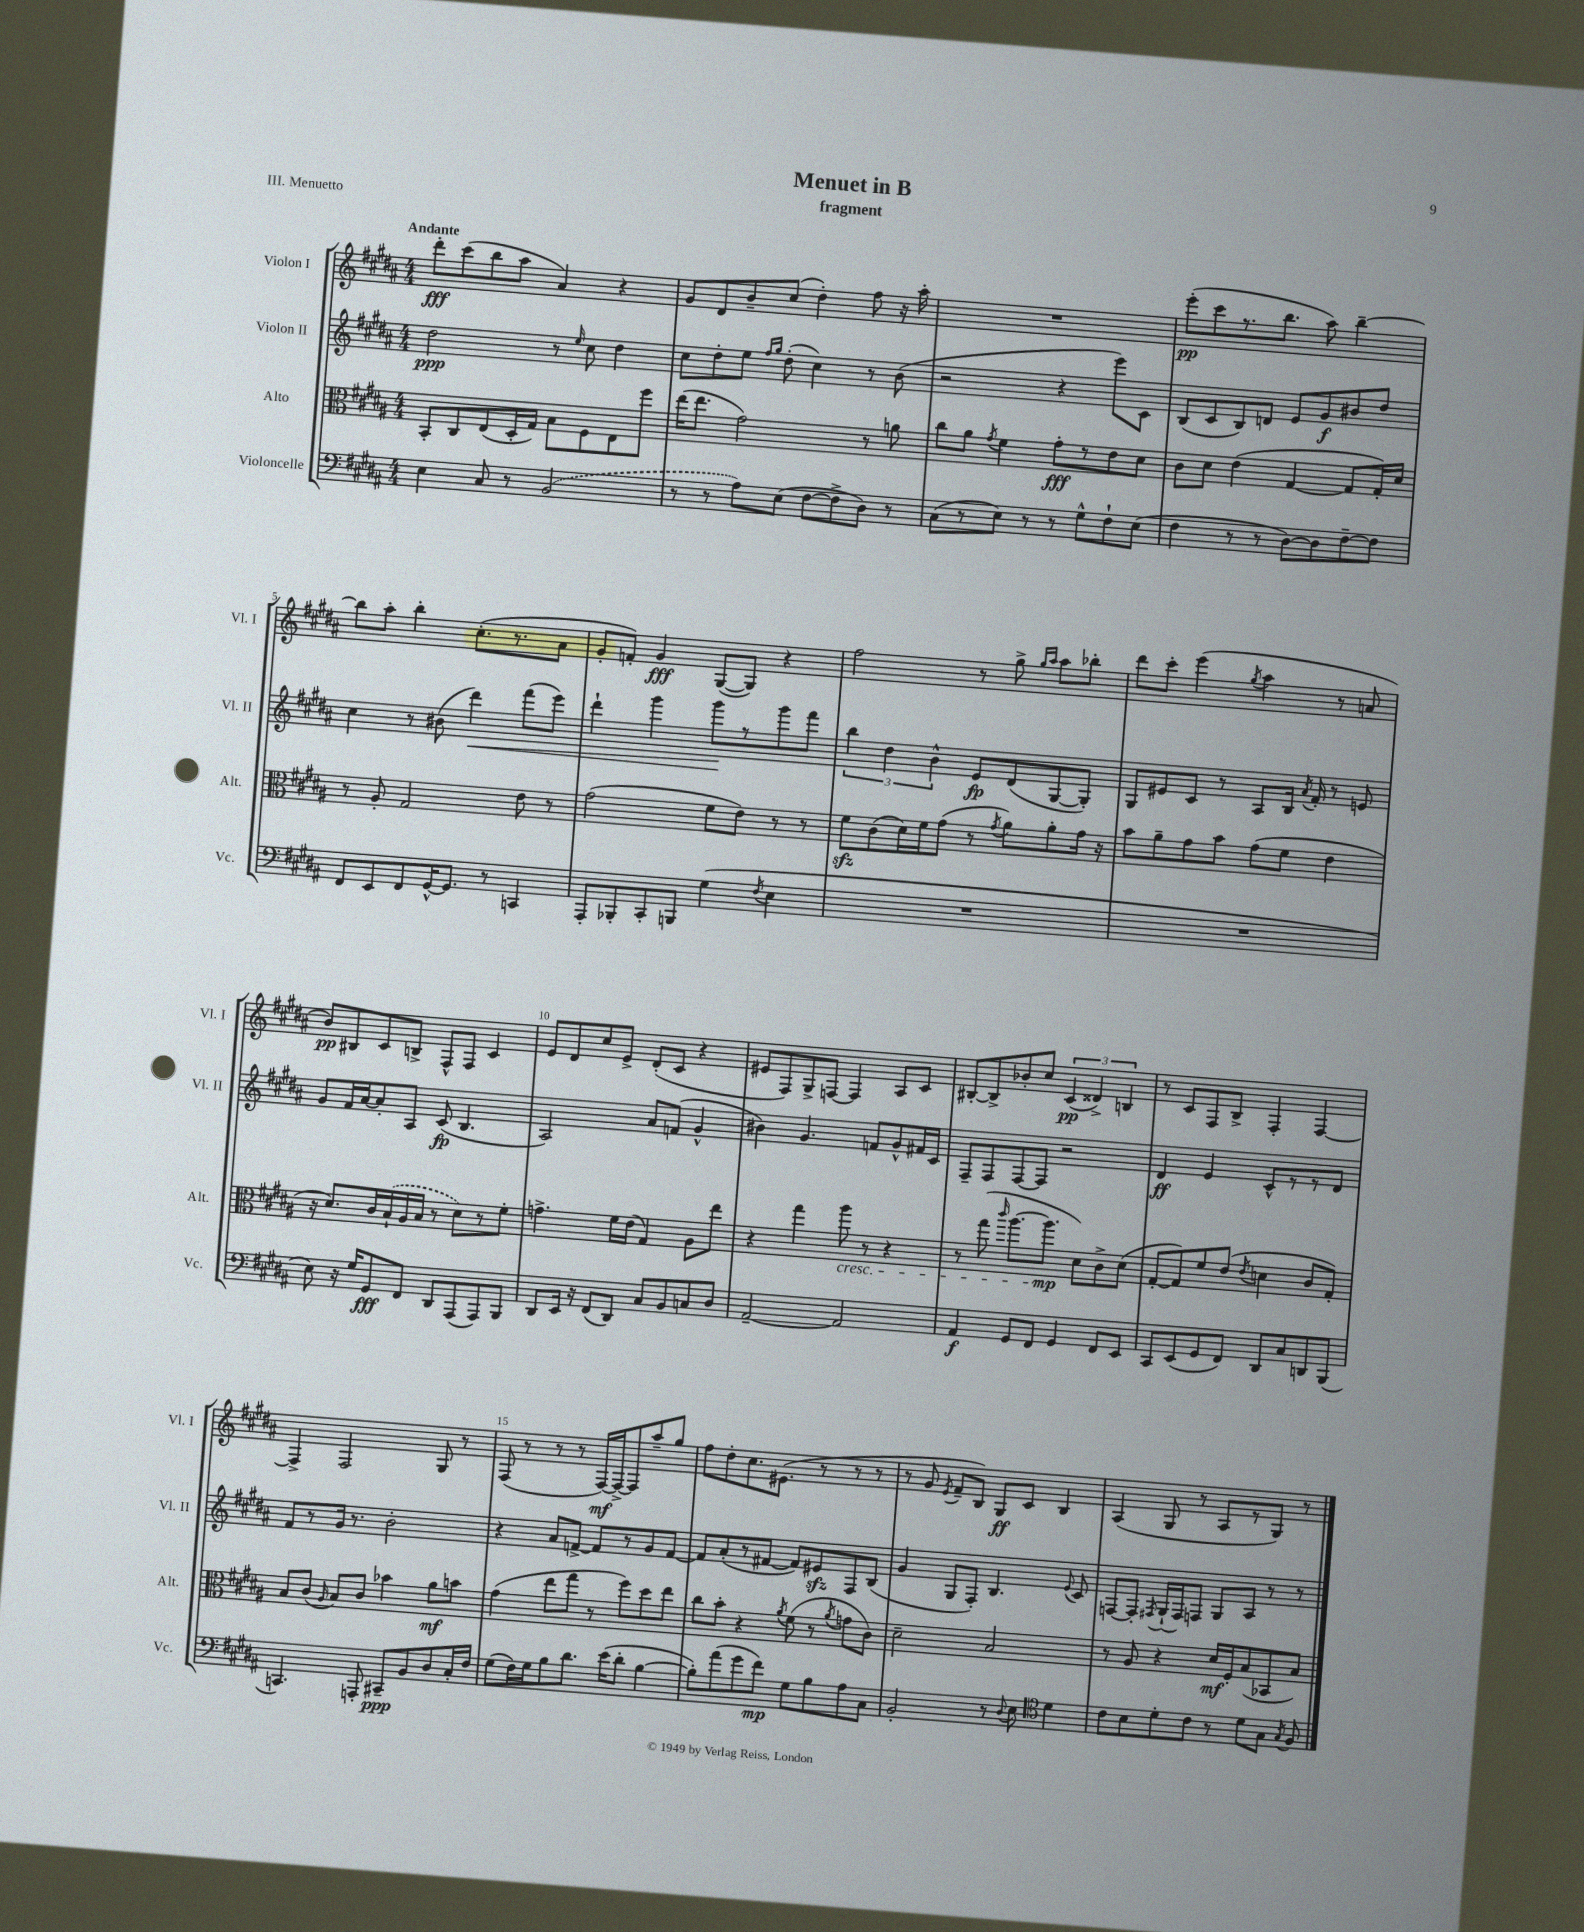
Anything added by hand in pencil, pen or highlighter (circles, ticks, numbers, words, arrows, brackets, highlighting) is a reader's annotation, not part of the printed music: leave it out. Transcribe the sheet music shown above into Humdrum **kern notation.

**kern	**kern	**kern	**kern
*staff4	*staff3	*staff2	*staff1
*clefF4	*clefC3	*clefG2	*clefG2
*k[f#c#g#d#a#]	*k[f#c#g#d#a#]	*k[f#c#g#d#a#]	*k[f#c#g#d#a#]
*M4/4	*M4/4	*M4/4	*M4/4
4E	8BB'	2dd#	8ddd#'
.	8C#	.	(8ccc#
8C#	(8E	.	8bb
8r	16D#'	.	8aa#
.	16G#)	.	.
(2BB	8B	8r	4a#)
.	.	16qqee	.
.	8F#	8cc#	.
.	8E	4dd#	4r
.	8ff#	.	.
=	=	=	=
8r	(16ee	8cc#	8g#
.	8.ee	.	.
8r	.	8dd#'	8d#
8A#)	2g#)	8ee	8b~
.	.	16qqff#	.
.	.	16qqgg#	.
(8E	.	(8dd#'	(8cc#
[8F#	.	4cc#)	4dd#')
8F#^]	.	.	.
8D#)	8r	8r	8ff#
8r	8a	(8b	16r
.	.	.	16aa#'
=	=	=	=
(8C#	8cc#	2r	1r
8r	8a#	.	.
.	8qg#	.	.
8E)	4f#	.	.
8r	.	.	.
8r	8g#'	4r	.
8G#^^	8r	.	.
8F#`	8e	8eee)	.
(8E	8d#	8c#	.
=	=	=	=
4F#	8c#	(8B	(8eee'
.	8d#	8c#	8ccc#
8r	(4e	8B)	8.r
8r	.	8d	.
.	.	.	8.bb
[8D#)	[4G#	8e	.
8D#]	.	8g#	8aa#)
[8F#~	8G#]	8b#	[4bb~
8F#]	16G#')	8dd#	.
.	16d#	.	.
=	=	=	=
8FF#	8r	4cc#	8bb]
8EE	8A#'	.	8aa#'
8FF#	2G#	8r	4bb'
[16GG#^^	.	(8b#	.
8.GG#]	.	.	.
.	.	4ddd#)	(8.cc#'
8r	.	.	.
.	.	.	8.r
4CC	8e	(8fff#	.
.	8r	8eee)	8a#
=	=	=	=
8AAA#'	(2g#	4ddd#`	8g#'
8BBB-'	.	.	8f')
8CC#'	.	4ggg#	4g#
8BBB	.	.	.
(4G#	8f#	8ggg#	([8G#
.	8e)	8r	8G#])
8qF#	.	.	.
4E	8r	8ggg#	4r
.	8r	8fff#	.
=	=	=	=
1r	8f#	6bb	2ff#
.	(8c#	.	.
.	.	6dd#	.
.	16d#)	.	.
.	16f#	.	.
.	.	6b^^	.
.	(8g#	.	.
.	8r	8e	8r
.	8qg#	.	.
.	8a#)	(8d#	8gg#^
.	.	.	16qqgg#
.	.	.	16qqaa#
.	8a#'	[8G#	8aa#
.	16g#	8G#'])	8bb-'
.	16r	.	.
=	=	=	=
1r	8b	8G#	8ddd#
.	8a#~	8e#	8ccc#'
.	8g#	8c#	(4eee
.	8b	8r	.
.	.	.	8qgg#
.	(8g#	8A#	4aa#
.	8f#	16B	.
.	.	8qa#	.
.	.	16f#'	.
.	4e	8r	8r
.	.	8e	8a
=	=	=	=
8E)	16r	8g#	8b)
.	8.d#)	.	.
16r	.	16f#	8B#
16G#	.	[16a#	.
8GG#	16c#	8a#']	8c#
.	(16B`	.	.
8FF#	16A#	8A#	8B^
.	16B	.	.
8DD#	8r	(8c#	8F#^^
(8AAA#	8d#)	4.B	8F#
8AAA#)	8r	.	4c#
8BBB	8f#'	.	.
=	=	=	=
8DD#	4.g^	2A#)	8e
16EE	.	.	8d#
16r	.	.	.
(8FF#	.	.	8cc#
8DD#)	16f#	.	8e^
.	(16e	.	.
8C#	4G#)	8a#	(8d#'
8BB	.	(8f	8c#
8C	8A#	4g#^^	4r
8D#	8ee	.	.
=	=	=	=
[2AA#~	4r	4b#)	8e#
.	.	.	8F#)
.	4gg#	4.g#	8G#^
.	.	.	[8F
2AA#]	8aa#	.	4F]
.	8r	8f	.
.	4r	8g#^^	8A#
.	.	16f#	8c#
.	.	16c#	.
=	=	=	=
4AA#	8r	8F#~	[8B#'
.	(8gg#	8F#	8B#^]
.	16qqccc#	.	.
8GG#	[8.aa#	[8F#	8b-'
8FF#	.	8F#]	8cc#
.	8.aa#]	.	.
4GG#	.	2r	(6c#
.	8d#)	.	.
.	.	.	6d##^)
8FF#	8c#^	.	.
.	.	.	6B
8EE	(8d#	.	.
=	=	=	=
8CC#	[8G#'	4d#	8r
(8EE	8G#])	.	8c#
8GG#	8f#	4e	8F#
8FF#)	(8e	.	8B^
.	8qe	.	.
8DD#	4d	8c#^^	4F#'
8C#	.	8r	.
8DD	8c#	8r	[4F#
(8BBB	8G#')	8d#	.
=	=	=	=
4.CC)	8B	8f#	4F#^]
.	(8c#	8r	.
.	16qqA#	.	.
.	8B)	16g#	2F#
.	.	8.r	.
8AAA'	8c#	.	.
8CC#~	4b-	2b'	.
8BB	.	.	.
8D#	8a#	.	8G#
16C#'	8b	.	8r
16F#	.	.	.
=	=	=	=
(8G#	(4g#	4r	(8F#
16F#)	.	.	8r
16G#	.	.	.
8B	8ee	8a#	8r
8.d#	8gg#	[8f^	8r
.	8r	8f]	[16F#)
(16e	.	.	16F#^_
8d#'	8ff#)	8r	8F#]
[4B	8dd#	8g#	8aa#~
.	8ee	[8f	8gg#
=	=	=	=
8B'])	8cc#	8f]	8ff#
(8a#	8b'	(8a#'	8dd#'
8g#	4r	8r	8.cc#
8f#)	.	[8f#	.
.	.	.	(8.e#
.	8qa#	.	.
8G#	(8f#	8f#])	.
8B	8r	8e#	8r
.	8qa#	.	.
8A#	8g	8F#	8r
8C#	8c#)	(8B	8r
=	=	=	=
2BB'	2d#~	4g#	8r
.	.	.	8g#
.	.	.	8qe
.	.	8G#	8f#~
.	.	8F#')	8B)
8r	2B	4.B	8G#
8qqD#	.	.	.
8E	.	.	8c#
*clefC4	*	*	*
4d#	.	.	4B
.	.	8qqe	.
.	.	8c#	.
=	=	=	=
8c#	8r	[8F	(4A#
8B	8A#	8F']	.
.	.	8qF#	.
8d#'	4r	(16G#`	8G#
.	.	16F#)	.
8c#	.	8F	8r
8r	16d#	8G#	8A#
.	16F#'	.	.
8d#	(8B	8A#	8r
8G#	8BB-	8r	8G#)
8qG#	.	.	.
8F#	8B)	8r	8r
==	==	==	==
*-	*-	*-	*-
